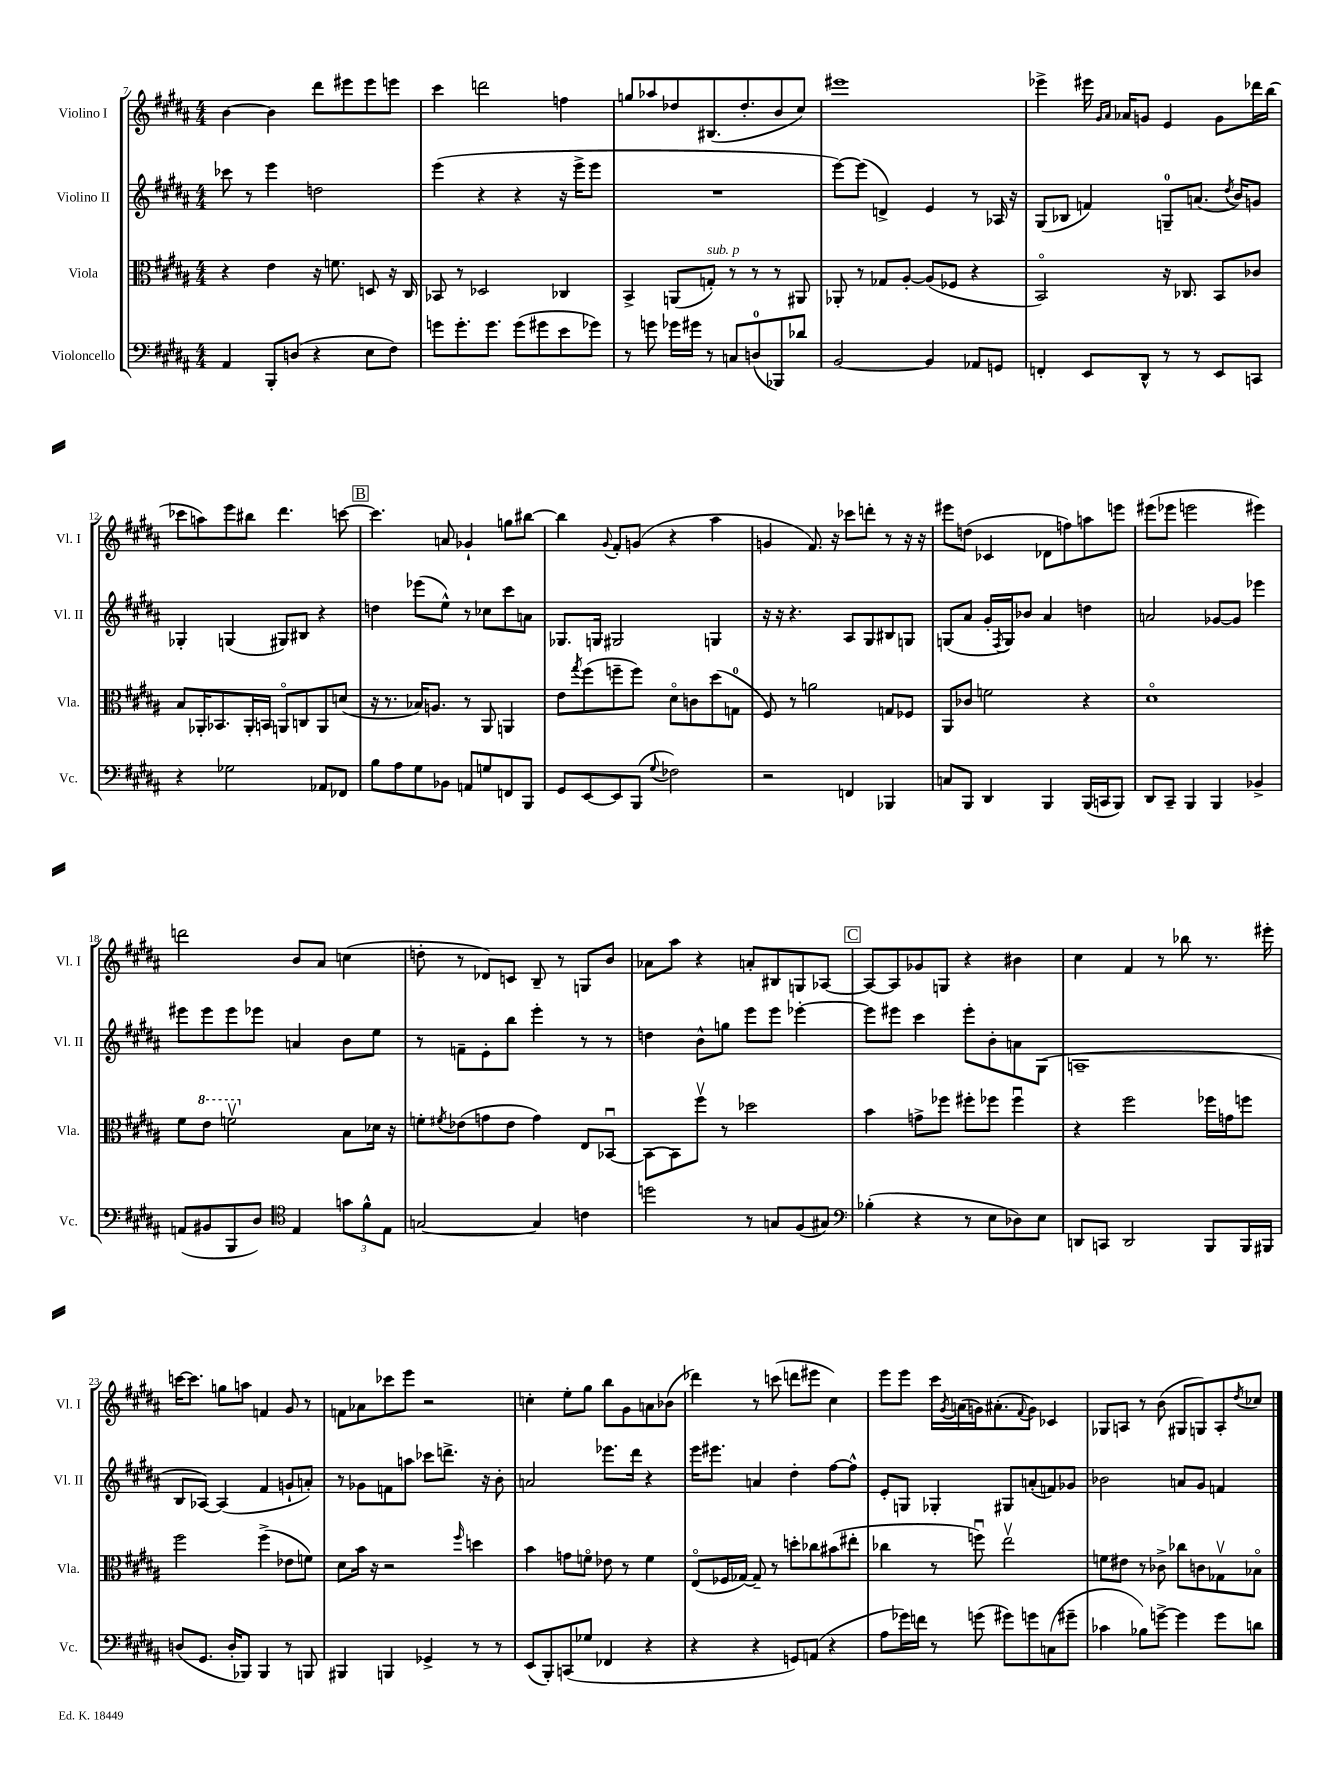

**kern	**kern	**kern	**kern
*staff4	*staff3	*staff2	*staff1
*clefF4	*clefC3	*clefG2	*clefG2
*k[f#c#g#d#a#]	*k[f#c#g#d#a#]	*k[f#c#g#d#a#]	*k[f#c#g#d#a#]
*M4/4	*M4/4	*M4/4	*M4/4
4AA#	4r	8ccc-	[4b
.	.	8r	.
8BBB'	4e	4eee	4b]
(8D	.	.	.
4r	16r	2dd	8ddd#
.	8.f	.	.
.	.	.	8eee#
8E	8D	.	8eee#
8F#)	16r	.	8eee
.	16C#	.	.
=	=	=	=
8g	8BB-	(4eee	4ccc#
8.g'	8r	.	.
.	2D-	4r	2ddd
8.g	.	.	.
(8g	.	4r	.
8g#	.	.	.
8e	4C-	16r	4ff
.	.	16eee^	.
8g-)	.	8eee	.
=	=	=	=
8r	4BB^	1r	8gg
8g	.	.	8aa-
16g-	(8AA	.	8dd-
16g#	.	.	.
8r	8G')	.	(8.B#
8C	8r	.	.
.	.	.	8.dd-'
(8D	8r	.	.
8BBB-)	8r	.	8b
8d-	8AA#	.	8cc#)
=	=	=	=
[2BB	8AA-'	[8eee)	1eee#
.	8r	(8eee]	.
.	8G-	4d^)	.
.	[8A#'	.	.
4BB]	(8A#]	4e	.
.	8F-	.	.
8AA-	4r	8r	.
8GG	.	16A-	.
.	.	16r	.
=	=	=	=
4FF'	2BBo)	(8G#	4eee-^
.	.	8B-	.
8EE	.	4f)	16eee#
.	.	.	16qqg#
.	.	.	16qqa#
.	.	.	16a-
8DD#^^	.	.	8g
8r	16r	8G~	4e
.	8.C-	.	.
8r	.	(8.a	.
8EE	8BB	.	8g
.	.	8qdd#	.
.	.	16b)	.
8CC	8c-	8g	16ddd-
.	.	.	(16bb
=	=	=	=
4r	8B	4G-'	8ccc-
.	16AA-'	.	8aa)
.	8.BB-	.	.
2G-	.	(4G	8eee
.	16AA-'	.	8bb#
.	16BB	.	.
.	8AAo	8G#)	4.ddd#
.	8C	8B#	.
8AA-	8AA	4r	.
8FF-	(8d	.	[8ccc
=	=	=	=
8B	16r	4dd	4.ccc]
.	8.r	.	.
8A#	.	.	.
8G#	16B-)	(8eee-	.
.	8.A	.	.
8BB-	.	8ee^^)	8a
8AA	8r	8r	4g-`
8G	8AA#	8cc-	.
8FF	4AA	8ccc#	8gg
8BBB	.	8a	[8bb#
=	=	=	=
8GG#	8e	8.G-	4bb#]
.	8qgg#	.	.
[8EE	(8ff#	.	.
.	.	16G	.
.	.	.	8qqg#
8EE]	8ff~	2G#	8f#'
(8BBB	8ff)	.	(8g
8qqG#	.	.	.
2F-)	8d#o	.	4r
.	8c	.	.
.	(8dd#	4G	4aa#
.	8G	.	.
=	=	=	=
2r	8F#)	16r	4g
.	.	16r	.
.	8r	4.r	.
.	2a	.	8.f#)
.	.	.	16r
4FF	.	8A#	8ccc-
.	.	8G#	8ddd'
4BBB-	8G	8B#	8r
.	8F-	8G	16r
.	.	.	16r
=	=	=	=
8C	8AA#	(8G	8eee#
8BBB	8c-	8a#	(8dd
4DD#	2f	16g#'	4c-
.	.	8qF#	.
.	.	16G)	.
.	.	8b-	.
4BBB	.	4a#	8d-
.	.	.	8ff)
(16BBB	4r	4dd	8aa
16CC	.	.	.
8BBB)	.	.	8eee
=	=	=	=
8DD#	1d#o	2a	(8eee#
8CC#~	.	.	8eee-
4BBB	.	.	2eee
4BBB	.	[8g-	.
.	.	8g-]	.
4BB-^	.	4eee-	4eee#)
=	=	=	=
(8AA	8f#	8eee#	2ddd
8BB#	8ee	8eee#	.
8BBB	2ffv	8eee#	.
8D#)	.	8eee-	.
*clefC4	*	*	*
4E	.	4a	8b
.	.	.	8a#
12g	8B	8b	(4cc
12f#^^	.	.	.
.	16d-	8ee	.
12E	.	.	.
.	16r	.	.
=	=	=	=
[2G	8f'	8r	8dd'
.	8qf#	.	.
.	(8e-	8f~	8r
.	8g	8e'	8d-)
.	8e-	8bb	8c
4G]	4g)	4eee'	8B~
.	.	.	8r
4c	8E	8r	8G
.	[8BB-u	8r	8b
=	=	=	=
2dd	8BB-_	4dd	8a-
.	8BB-]	.	8aa#
.	8ff#v	8b^^	4r
.	8r	8gg	.
8r	2dd-	8eee	8a'
8G	.	8eee	8B#
(8F#	.	[4eee-'	8G
8G#)	.	.	[8A-
=	=	=	=
*clefF4	*	*	*
(4B-'	4b	8eee-]	8A-_
.	.	8eee#	8A-]
4r	8g^	4ccc#	8g-
.	8ff-	.	8G
8r	8ff#'	8eee#'	4r
8E	8ff-	8b'	.
8D-)	4ff-u	8a	4b#
8E	.	(8G#	.
=	=	=	=
8DD	4r	1A~	4cc#
8CC	.	.	.
2DD	2ff#	.	4f#
.	.	.	8r
.	.	.	8bb-
8BBB	16ff-	.	8.r
.	16g	.	.
16BBB	8ff	.	.
16BBB#	.	.	16eee#'
=	=	=	=
(8D	2ff#	8B	[16ccc
.	.	.	8.ccc]
8.GG#	.	[8A-)	.
.	.	(4A-]	8gg
16D'	.	.	.
8BBB-)	.	.	8aa
4BBB-	(4ff#^	4f#	4f
8r	8e-	8g`	8g#
8BBB	8f)	8a')	8r
=	=	=	=
4BBB#	8d#	8r	8f
.	16b	8g-	8a-
.	16r	.	.
4BBB	2r	8f	8ccc-
.	.	8aa	8eee
4GG-^	.	8ccc-	2r
.	.	8.ddd^	.
.	16qqff#	.	.
8r	4dd	.	.
.	.	16r	.
8r	.	8b'	.
=	=	=	=
(8EE	4b	2a	4cc'
8BBB')	.	.	.
(8CC	8g	.	8ee'
8G-	8fo	.	8gg#
4FF-	8e-	8.eee-	8bb
.	8r	.	8g#
.	.	16ddd#	.
4r	4f	4r	8a
.	.	.	(8b-
=	=	=	=
4r	(8Eo	16eee	4ddd-)
.	.	8.eee#	.
.	16F-	.	.
.	[16G-)	.	.
4r	8G-~]	4a	8r
.	8r	.	(8ccc
8GG)	8dd'	4dd#'	8ddd
(8AA	8cc-	.	8eee#
4r	(8b#	[8ff#	4cc#)
.	8ee#'	8ff#^^]	.
=	=	=	=
8A#	4cc-	8e'	8eee
16g-)	.	8G	8eee
16f	.	.	.
8r	8r	4G-'	16ccc#
.	.	.	8qg#
.	.	.	(16a
(8g	8ffu)	.	16g)
.	.	.	(8.a#'
8g#)	2eev	8G#	.
.	.	.	8qqf#
8g	.	(8a'	8g)
(8C	.	8f)	4c-
8g#~	.	8g-	.
=	=	=	=
4c-	8f	2b-	8G-
.	8e#	.	8A
8B-)	8r	.	8r
[8g^	8c-^	.	(8b
4g]	8cc-	8a	8G#
.	8c	8g#	8G)
8g	8G-v	4f	8A'
.	.	.	8qdd#
8d	8B-o	.	8cc-
==	==	==	==
*-	*-	*-	*-
